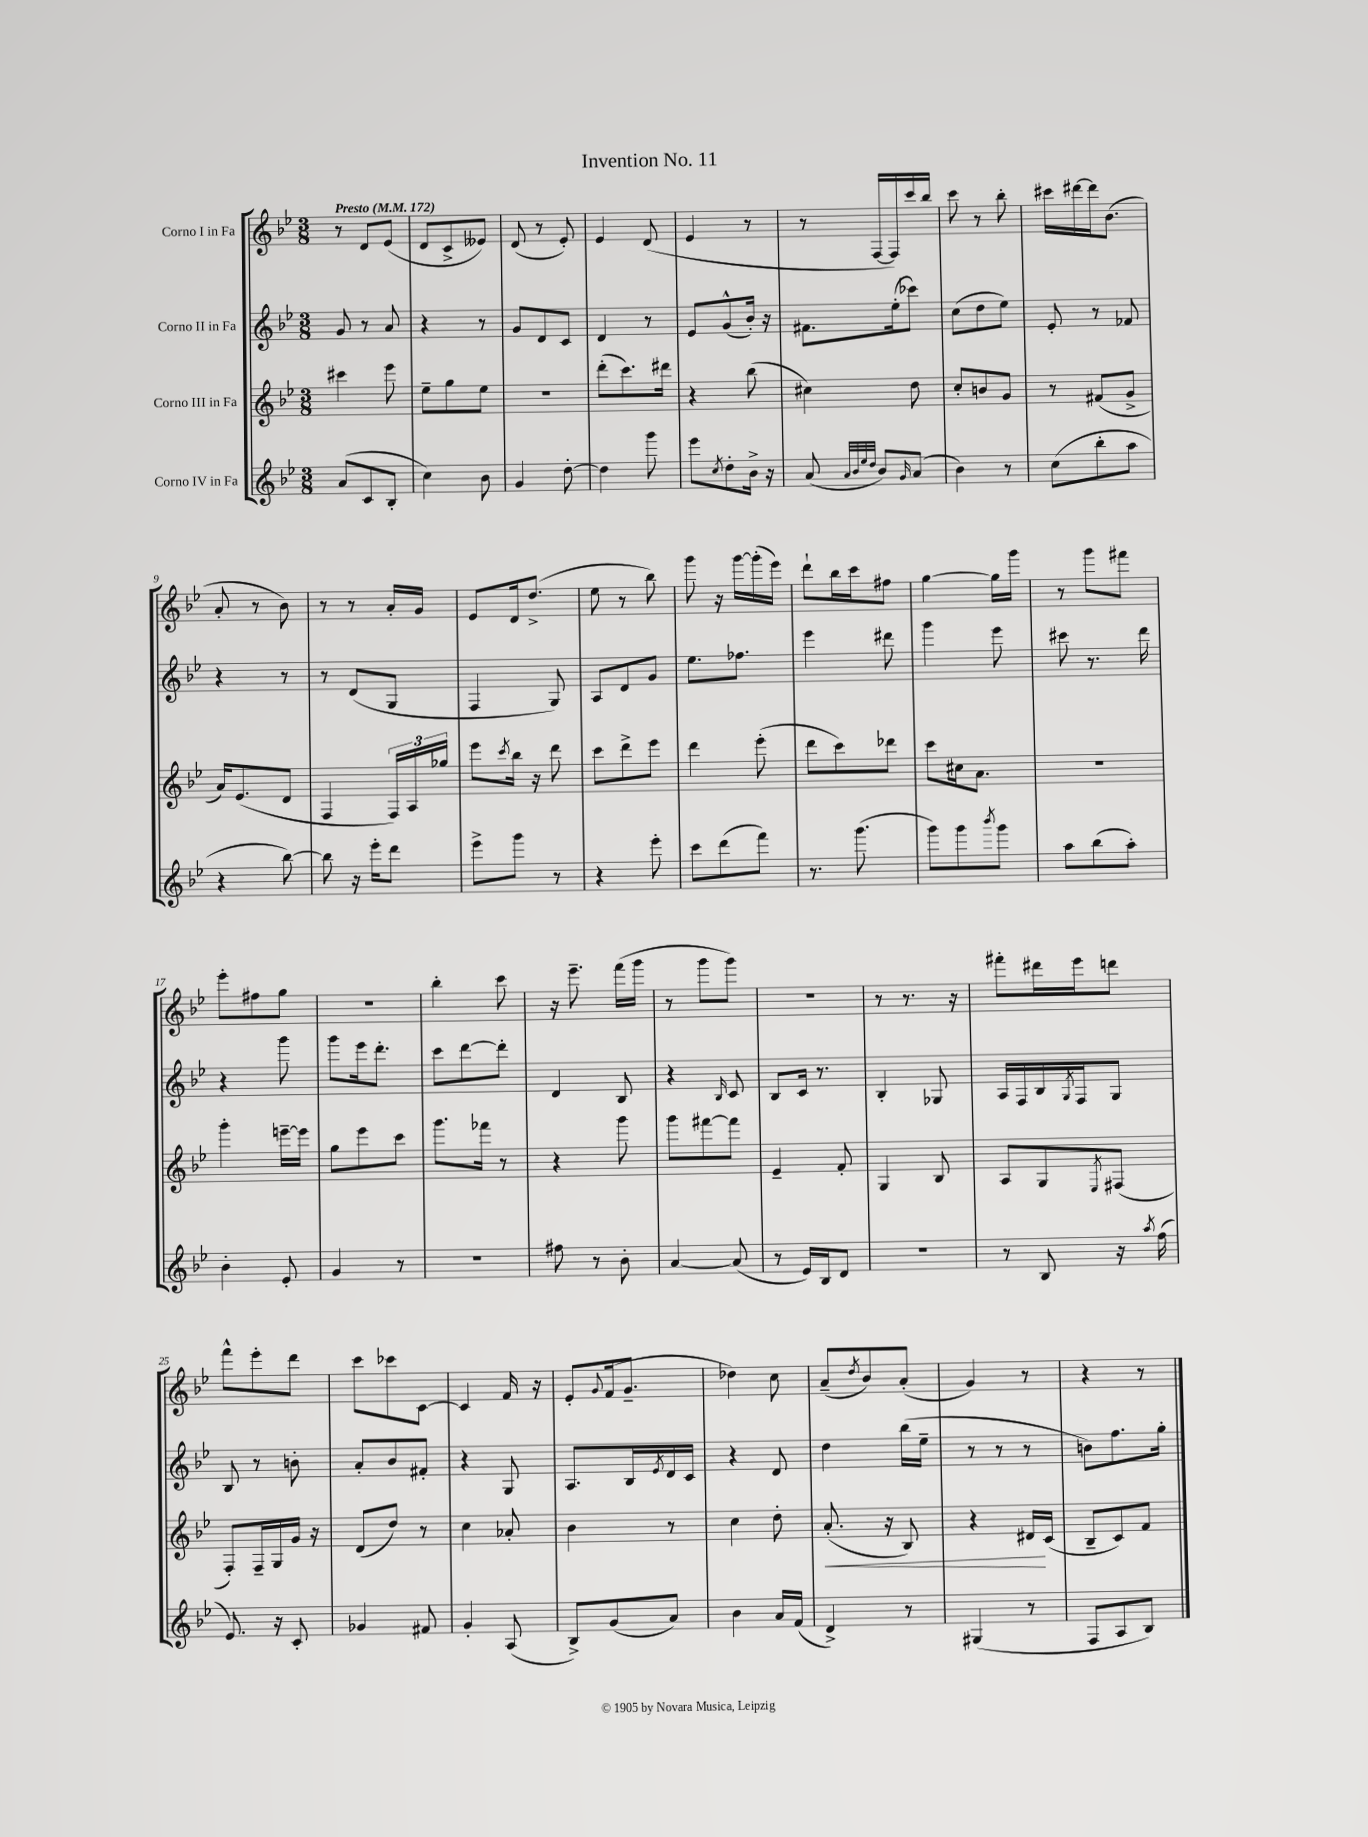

**kern	**kern	**kern	**kern
*staff4	*staff3	*staff2	*staff1
*clefG2	*clefG2	*clefG2	*clefG2
*k[b-e-]	*k[b-e-]	*k[b-e-]	*k[b-e-]
*M3/8	*M3/8	*M3/8	*M3/8
*MM172	*MM172	*MM172	*MM172
(8a	4ccc#	8g	8r
8c	.	8r	8d
8B-'	8eee-	8a	(8e-
=	=	=	=
4cc)	8ee-~	4r	8d
.	8gg	.	8c^
8b-	8ee-	8r	8e--)
=	=	=	=
4g	4.r	8g	(8d
.	.	8d	8r
[8dd'	.	8c	8e-')
=	=	=	=
4dd]	(8ddd'	4d	4e-
.	8.ccc)	.	.
8ggg	.	8r	(8d
.	16ddd#	.	.
=	=	=	=
8eee-	4r	8e-	4e-
8qcc	.	.	.
8dd'	.	(8g^^	.
16b-^	(8bb-	16b-')	8r
16r	.	16r	.
=	=	=	=
(8a	4cc#)	8.f#	8r
32qqa	.	.	.
32qqb-	.	.	.
32qqee-	.	.	.
32qqdd	.	.	.
8b-)	.	.	[16F
.	.	(16ee-'	16F])
16qqg	.	.	.
(8a	8dd	8ccc-)	16ccc
.	.	.	16bb-
=	=	=	=
4b-)	8cc'	(8cc	8ccc
.	8b	8dd	8r
8r	8g	8ee-)	8bb-'
=	=	=	=
(8cc	8r	8e-'	16ccc#
.	.	.	[16ddd#
8bb-'	(8f#	8r	16ddd#]
.	.	.	(8.b-
8aa	8g^	8f-	.
=	=	=	=
4r	16a)	4r	8a'
.	(8.e-	.	.
.	.	.	8r
[8bb-)	8d	8r	8b-)
=	=	=	=
8bb-]	4F	8r	8r
16r	.	(8d	8r
16eee-'	.	.	.
8ddd	24F)	8G	16a'
.	24A	.	.
.	.	.	16g
.	24gg-	.	.
=	=	=	=
8eee-^	8eee-	4F	8e-
.	8qccc	.	.
8ggg	16bb-	.	16d
.	16r	.	(8.dd^
8r	8ddd	8G)	.
=	=	=	=
4r	8ccc	8A	8ee-
.	8ddd^	8d	8r
8eee-'	8eee-	8g	8bb-)
=	=	=	=
8ccc	4ddd	8.ee-	8ggg
(8ddd	.	.	16r
.	.	8.ff-	[16ggg
8fff)	(8eee-'	.	(16ggg']
.	.	.	16eee-)
=	=	=	=
8.r	8ddd	4eee-	8ddd`
.	8ccc)	.	16bb-
(8.ggg	.	.	16ccc
.	8ddd-	8ddd#	8ff#
=	=	=	=
8ggg)	8ccc	4ggg	[4gg
8ggg	16cc#	.	.
.	8.a	.	.
8qbbb-	.	.	.
8ggg	.	8eee-	16gg]
.	.	.	16ggg
=	=	=	=
8aa	4.r	8ccc#	8r
(8bb-	.	8.r	8ggg
8aa')	.	.	8fff#
.	.	16ddd	.
=	=	=	=
4b-'	4ggg'	4r	8eee-'
.	.	.	8ff#
8e-'	[16eee~	8ggg	8gg
.	16eee]	.	.
=	=	=	=
4g	8gg	8ggg	4.r
.	8eee-	16eee-	.
.	.	8.ddd'	.
8r	8ccc	.	.
=	=	=	=
4.r	8.ggg	8ccc	4bb-'
.	.	[8ddd	.
.	16fff-	.	.
.	8r	8ddd']	8ccc
=	=	=	=
8ff#	4r	4d	16r
.	.	.	8.eee-~
8r	.	.	.
8b-'	8ggg	8B-	(16fff
.	.	.	16ggg
=	=	=	=
[4a	8ggg	4r	8r
.	[8fff#	.	8ggg
.	.	16qqB-	.
(8a]	8fff#]	8c	8ggg)
=	=	=	=
8r	4e-~	8B-	4.r
16e-)	.	16c	.
16B-	.	8.r	.
8d	8f'	.	.
=	=	=	=
4.r	4G	4B-'	8r
.	.	.	8.r
.	8B-	8G-	.
.	.	.	16r
=	=	=	=
8r	8A	16A	8fff#'
.	.	16F	.
8B-	8G	16B-	16ddd#
.	.	8qG	.
.	.	16F	16eee-
.	8qE-	.	.
16r	(8F#	8G	8ddd
8qaa	.	.	.
(16ff	.	.	.
=	=	=	=
8.e-)	8F')	8B-	8fff^^
.	16F~	8r	8eee-'
16r	16G	.	.
8c'	16g	8b'	8ddd
.	16r	.	.
=	=	=	=
4g-	(8d	8a'	8ccc
.	8dd)	8b-	8ccc-
8f#	8r	8f#'	[8c
=	=	=	=
4g'	4cc	4r	4c]
(8A	8a-'	8G	16f
.	.	.	16r
=	=	=	=
8B-^)	4b-	8.A	8e-'
.	.	.	8qqg
(8g	.	.	(16f
.	.	16B-	8.g~
.	.	8qe-	.
8a)	8r	16d	.
.	.	16c	.
=	=	=	=
4b-	4cc	4r	4dd-)
16a	8dd'	8d	8cc
(16f	.	.	.
=	=	=	=
4d^)	(8.a'	4dd	(8a~
.	.	.	8qdd
.	.	.	8b-)
.	16r	.	.
8r	8B-)	(16bb-	(8a'
.	.	16ee-~	.
=	=	=	=
(4G#	4r	8r	4g)
.	.	8r	.
8r	16d#	8r	8r
.	(16c	.	.
=	=	=	=
8F	8B-~	8b)	4r
8A	8c)	8.ff	.
8B-)	8f	.	8r
.	.	16gg'	.
==	==	==	==
*-	*-	*-	*-
